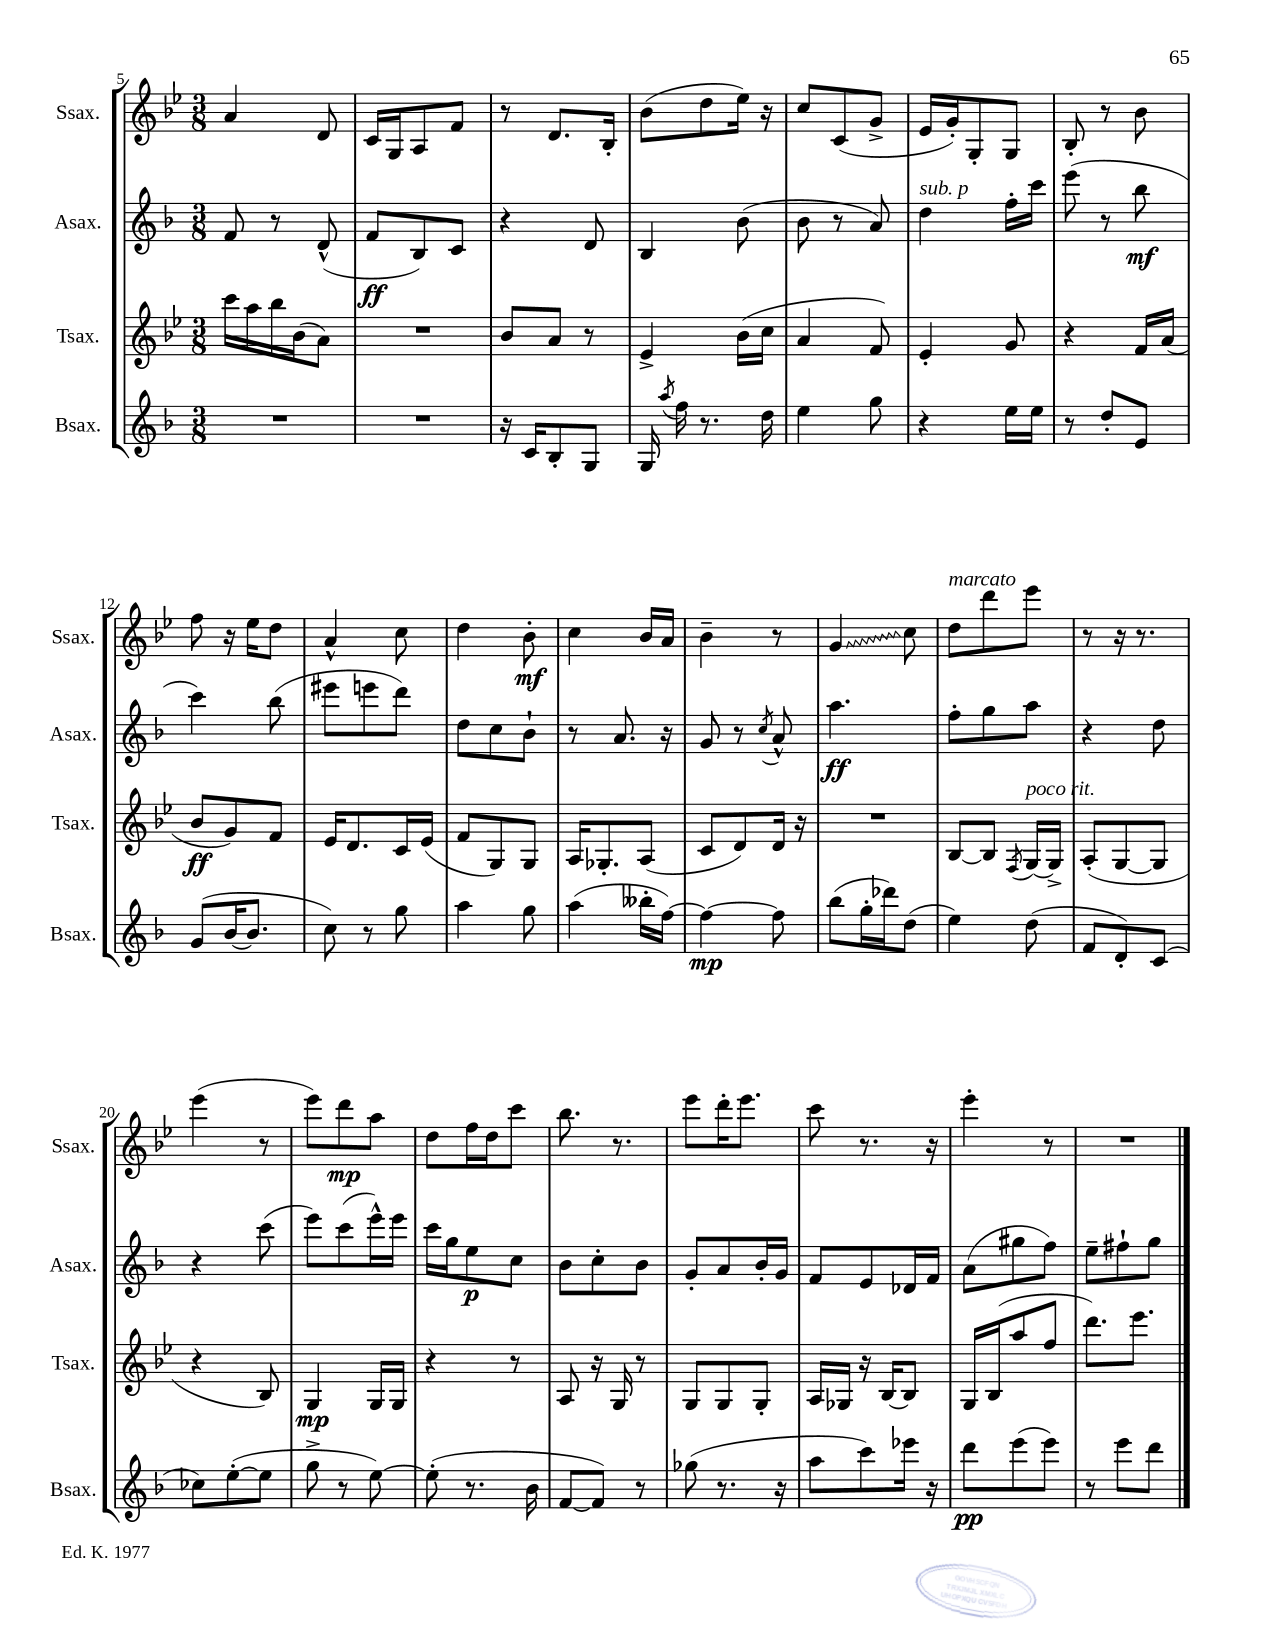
<<
\new StaffGroup <<
\new Staff = "s0" \with { instrumentName = "Ssax." shortInstrumentName = "Ssax." } {
    \clef treble \key bes \major \numericTimeSignature \time 3/8
    \autoBeamOff a'4 d'8 |
    c'16[ g16 a8 f'8] |
    r8 d'8.[ bes16]-. |
    bes'8[( d''8 ees''16]) r16 |
    c''8[ c'8( g'8]-> |
    ees'16[ g'16-.) g8-. g8] |
    bes8-. r8 bes'8 |
    f''8 r16 ees''16[ d''8] |
    a'4-^ c''8 |
    d''4 bes'8-.\mf |
    c''4 bes'16[ a'16] |
    bes'4-- r8 |
    \once \override Glissando.style = #'zigzag g'4\glissando c''8 |
    d''8[^\markup { \italic "marcato" } d'''8 ees'''8] |
    r8 r16 r8. |
    ees'''4( r8 |
    ees'''8[) d'''8\mp a''8] |
    d''8[ f''16 d''16 c'''8] |
    bes''8. r8. |
    ees'''8[ d'''16-. ees'''8.] |
    c'''8 r8. r16 |
    ees'''4-. r8 |
    R4. \bar "|." |
}
\new Staff = "s1" \with { instrumentName = "Asax." shortInstrumentName = "Asax." } {
    \clef treble \key f \major \numericTimeSignature \time 3/8
    \autoBeamOff f'8 r8 d'8-^( |
    f'8[\ff bes8) c'8] |
    r4 d'8 |
    bes4 bes'8( |
    bes'8 r8 a'8) |
    d''4^\markup { \italic "sub. p" } f''16[-. c'''16] |
    e'''8( r8 bes''8\mf |
    c'''4) bes''8( |
    eis'''8[ e'''8 d'''8]) |
    d''8[ c''8 bes'8]-! |
    r8 a'8. r16 |
    g'8 r8 \acciaccatura { c''8 } a'8-^ |
    a''4.\ff |
    f''8[-. g''8 a''8] |
    r4 d''8 |
    r4 c'''8( |
    e'''8[) c'''8( e'''16-^) e'''16] |
    c'''16[ g''16 e''8\p c''8] |
    bes'8[ c''8-. bes'8] |
    g'8[-. a'8 bes'16-. g'16] |
    f'8[ e'8 des'16 f'16] |
    a'8[( gis''8 f''8]) |
    e''8[-- fis''8-! g''8] \bar "|." |
}
\new Staff = "s2" \with { instrumentName = "Tsax." shortInstrumentName = "Tsax." } {
    \clef treble \key bes \major \numericTimeSignature \time 3/8
    \autoBeamOff c'''16[ a''16 bes''16 bes'16( a'8]) |
    R4. |
    bes'8[ a'8] r8 |
    ees'4-> bes'16[( c''16] |
    a'4 f'8) |
    ees'4-. g'8 |
    r4 f'16[ a'16]( |
    bes'8[\ff g'8) f'8] |
    ees'16[ d'8. c'16 ees'16]( |
    f'8[ g8) g8] |
    a16[ ges8.-. a8]( |
    c'8[ d'8) d'16] r16 |
    R4. |
    bes8[~ bes8] \acciaccatura { f8 } g16[~^\markup { \italic "poco rit." } g16]-> |
    a8[-.( g8~ g8] |
    r4 bes8) |
    g4\mp g16[ g16] |
    r4 r8 |
    a8 r16 g16 r8 |
    g8[ g8 g8]-. |
    a16[ ges16] r16 bes16[~ bes8] |
    g16[ bes16( a''8 f''8] |
    d'''8.[) ees'''8.] \bar "|." |
}
\new Staff = "s3" \with { instrumentName = "Bsax." shortInstrumentName = "Bsax." } {
    \clef treble \key f \major \numericTimeSignature \time 3/8
    \autoBeamOff R4. |
    R4. |
    r16 c'16[ bes8-. g8] |
    g16 \acciaccatura { a''8 } f''16 r8. d''16 |
    e''4 g''8 |
    r4 e''16[ e''16] |
    r8 d''8[-. e'8] |
    g'8[( bes'16~ bes'8.] |
    c''8) r8 g''8 |
    a''4 g''8 |
    a''4( beses''16[-. f''16]~) |
    f''4~\mp f''8 |
    bes''8[( g''16-. des'''16) d''8]( |
    e''4) d''8( |
    f'8[ d'8-.) c'8]( |
    ces''8[) e''8~-.( e''8] |
    g''8-> r8 e''8~) |
    e''8-.( r8. bes'16 |
    f'8[~ f'8]) r8 |
    ges''8( r8. r16 |
    a''8[ c'''8) ees'''16] r16 |
    d'''8[\pp e'''8( e'''8]) |
    r8 e'''8[ d'''8] \bar "|." |
}
>>
>>
\layout { \context { \Score currentBarNumber = #5 } }
